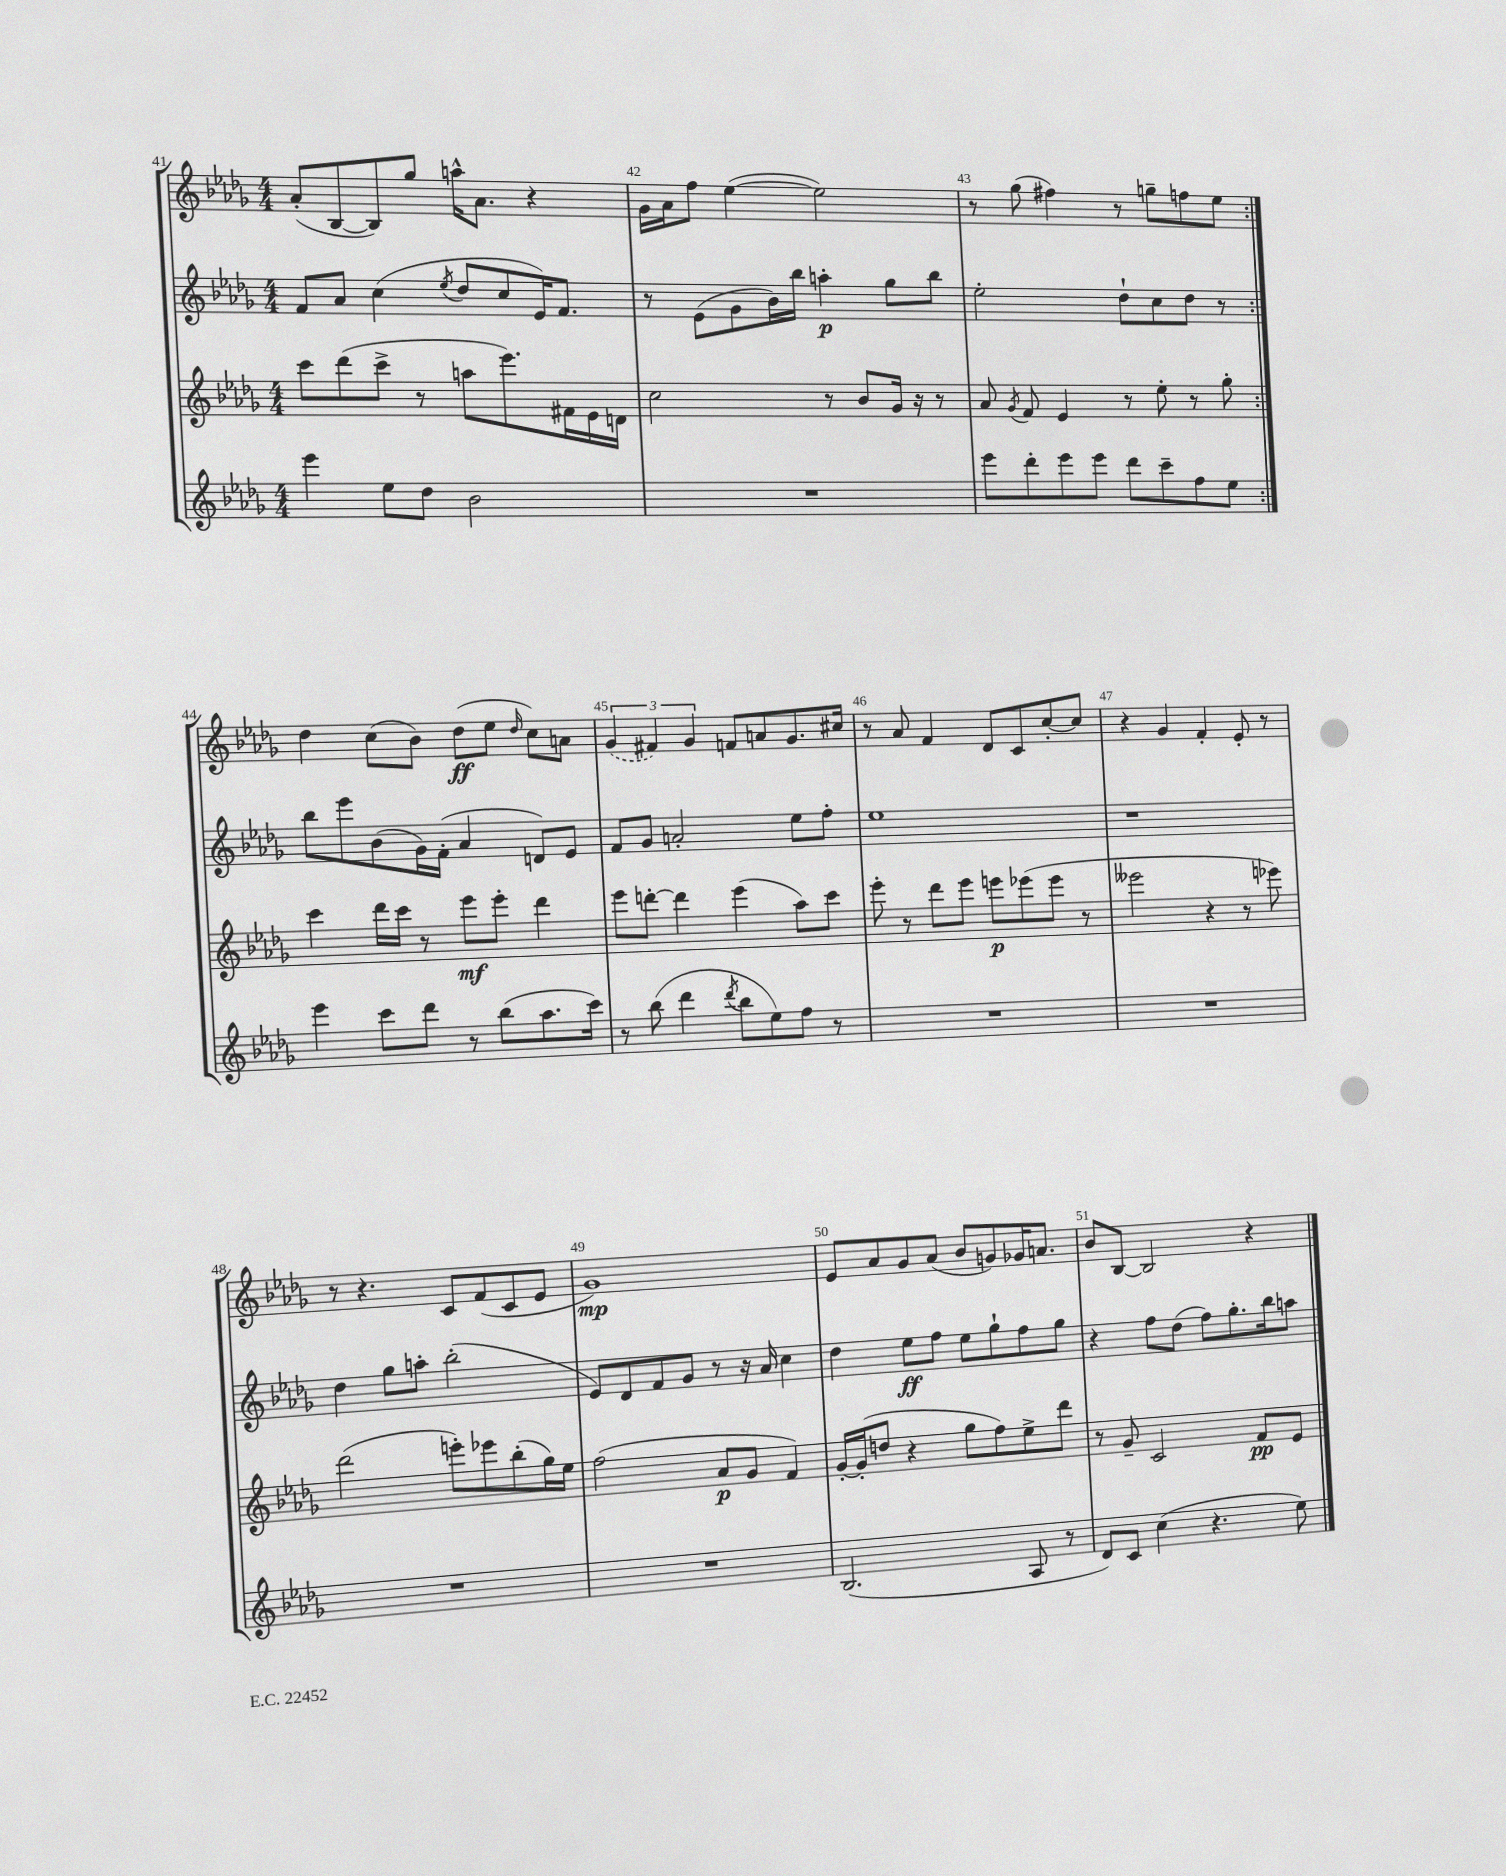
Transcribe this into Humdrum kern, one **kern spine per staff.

**kern	**kern	**kern	**kern
*staff4	*staff3	*staff2	*staff1
*clefG2	*clefG2	*clefG2	*clefG2
*k[b-e-a-d-g-]	*k[b-e-a-d-g-]	*k[b-e-a-d-g-]	*k[b-e-a-d-g-]
*M4/4	*M4/4	*M4/4	*M4/4
4eee-	8ccc	8f	(8a-'
.	(8ddd-	8a-	[8B-
8ee-	8ccc^	(4cc	8B-])
8dd-	8r	.	8gg-
.	.	8qee-	.
2b-	8aa	8dd-	16aa^^
.	.	.	8.a-
.	8.eee-)	8cc	.
.	.	16e-)	4r
.	16f#	8.f	.
.	16e-	.	.
.	16d	.	.
=	=	=	=
1r	2cc	8r	16g-
.	.	.	16a-
.	.	(8e-	8ff
.	.	8g-	([4ee-
.	.	16b-)	.
.	.	16bb-	.
.	8r	4aa'	2ee-])
.	8b-	.	.
.	16g-	8gg-	.
.	16r	.	.
.	8r	8bb-	.
=	=	=	=
8eee-	8a-	2ee-'	8r
.	8qg-	.	.
8ddd-'	8f	.	(8gg-
8eee-	4e-	.	4ff#)
8eee-	.	.	.
8ddd-	8r	8dd-`	8r
8ccc~	8ee-'	8cc	8gg~
8ff	8r	8dd-	8ff
8ee-	8gg-'	8r	8ee-
=:|!	=:|!	=:|!	=:|!
4eee-	4ccc	8bb-	4dd-
.	.	8eee-	.
8ccc	16ddd-	(8b-	(8cc
.	16ccc	.	.
8ddd-	8r	16g-)	8b-)
.	.	(16f'	.
8r	8eee-	4a-	(8dd-
(8bb-	8eee-'	.	8ee-
.	.	.	16qqdd-
8.aa-	4ddd-	8d)	8cc)
.	.	8e-	8a
16ccc)	.	.	.
=	=	=	=
8r	8eee-	8f	(6g-
(8bb-	[8ddd'	8g-	.
.	.	.	6f#)
4ddd-	4ddd]	2a'	.
.	.	.	6g-
8qddd-	.	.	.
8bb-	(4eee-	.	8f
8ee-)	.	.	8a
8ff	8aa-)	8ee-	8.g-
8r	8ccc	8ff'	.
.	.	.	16cc#
=	=	=	=
1r	8eee-'	1ee-	8r
.	8r	.	8a-
.	8ddd-	.	4f
.	8eee-	.	.
.	8eee	.	8d-
.	(8eee-	.	8c
.	8eee-	.	[8cc'
.	8r	.	8cc]
=	=	=	=
1r	2eee--	1r	4r
.	.	.	4g-
.	4r	.	4f'
.	8r	.	8e-'
.	8eee-)	.	8r
=	=	=	=
1r	(2ddd-	4dd-	8r
.	.	.	4.r
.	.	8gg-	.
.	.	8aa'	.
.	8eee')	(2bb-'	8c
.	8eee-	.	(8f
.	(8bb-'	.	8c
.	16gg-)	.	8e-
.	16ee-	.	.
=	=	=	=
1r	(2ff	8e-)	1g-)
.	.	8d-	.
.	.	8f	.
.	.	8g-	.
.	8a-	8r	.
.	8g-	16r	.
.	.	16a-	.
.	4f)	4cc	.
=	=	=	=
(2.B-	[16g-'	4dd-	8e-
.	(16g-']	.	.
.	8dd	.	8a-
.	4r	8ee-	8g-
.	.	8ff	(8a-
.	8gg-	8ee-	8b-
.	8ff)	8gg-`	8g)
8A-	8ee-^	8ff	16g-
.	.	.	8.a
8r	8ddd-	8gg-	.
=	=	=	=
8d-)	8r	4r	8b-
8c	8g-~	.	[8B-
(4cc	2c	8ff	2B-]
.	.	(8dd-	.
4.r	.	8ff)	.
.	.	8.gg-'	.
.	8f	.	4r
.	.	16bb-	.
8ee-)	8e-	8aa	.
==	==	==	==
*-	*-	*-	*-
